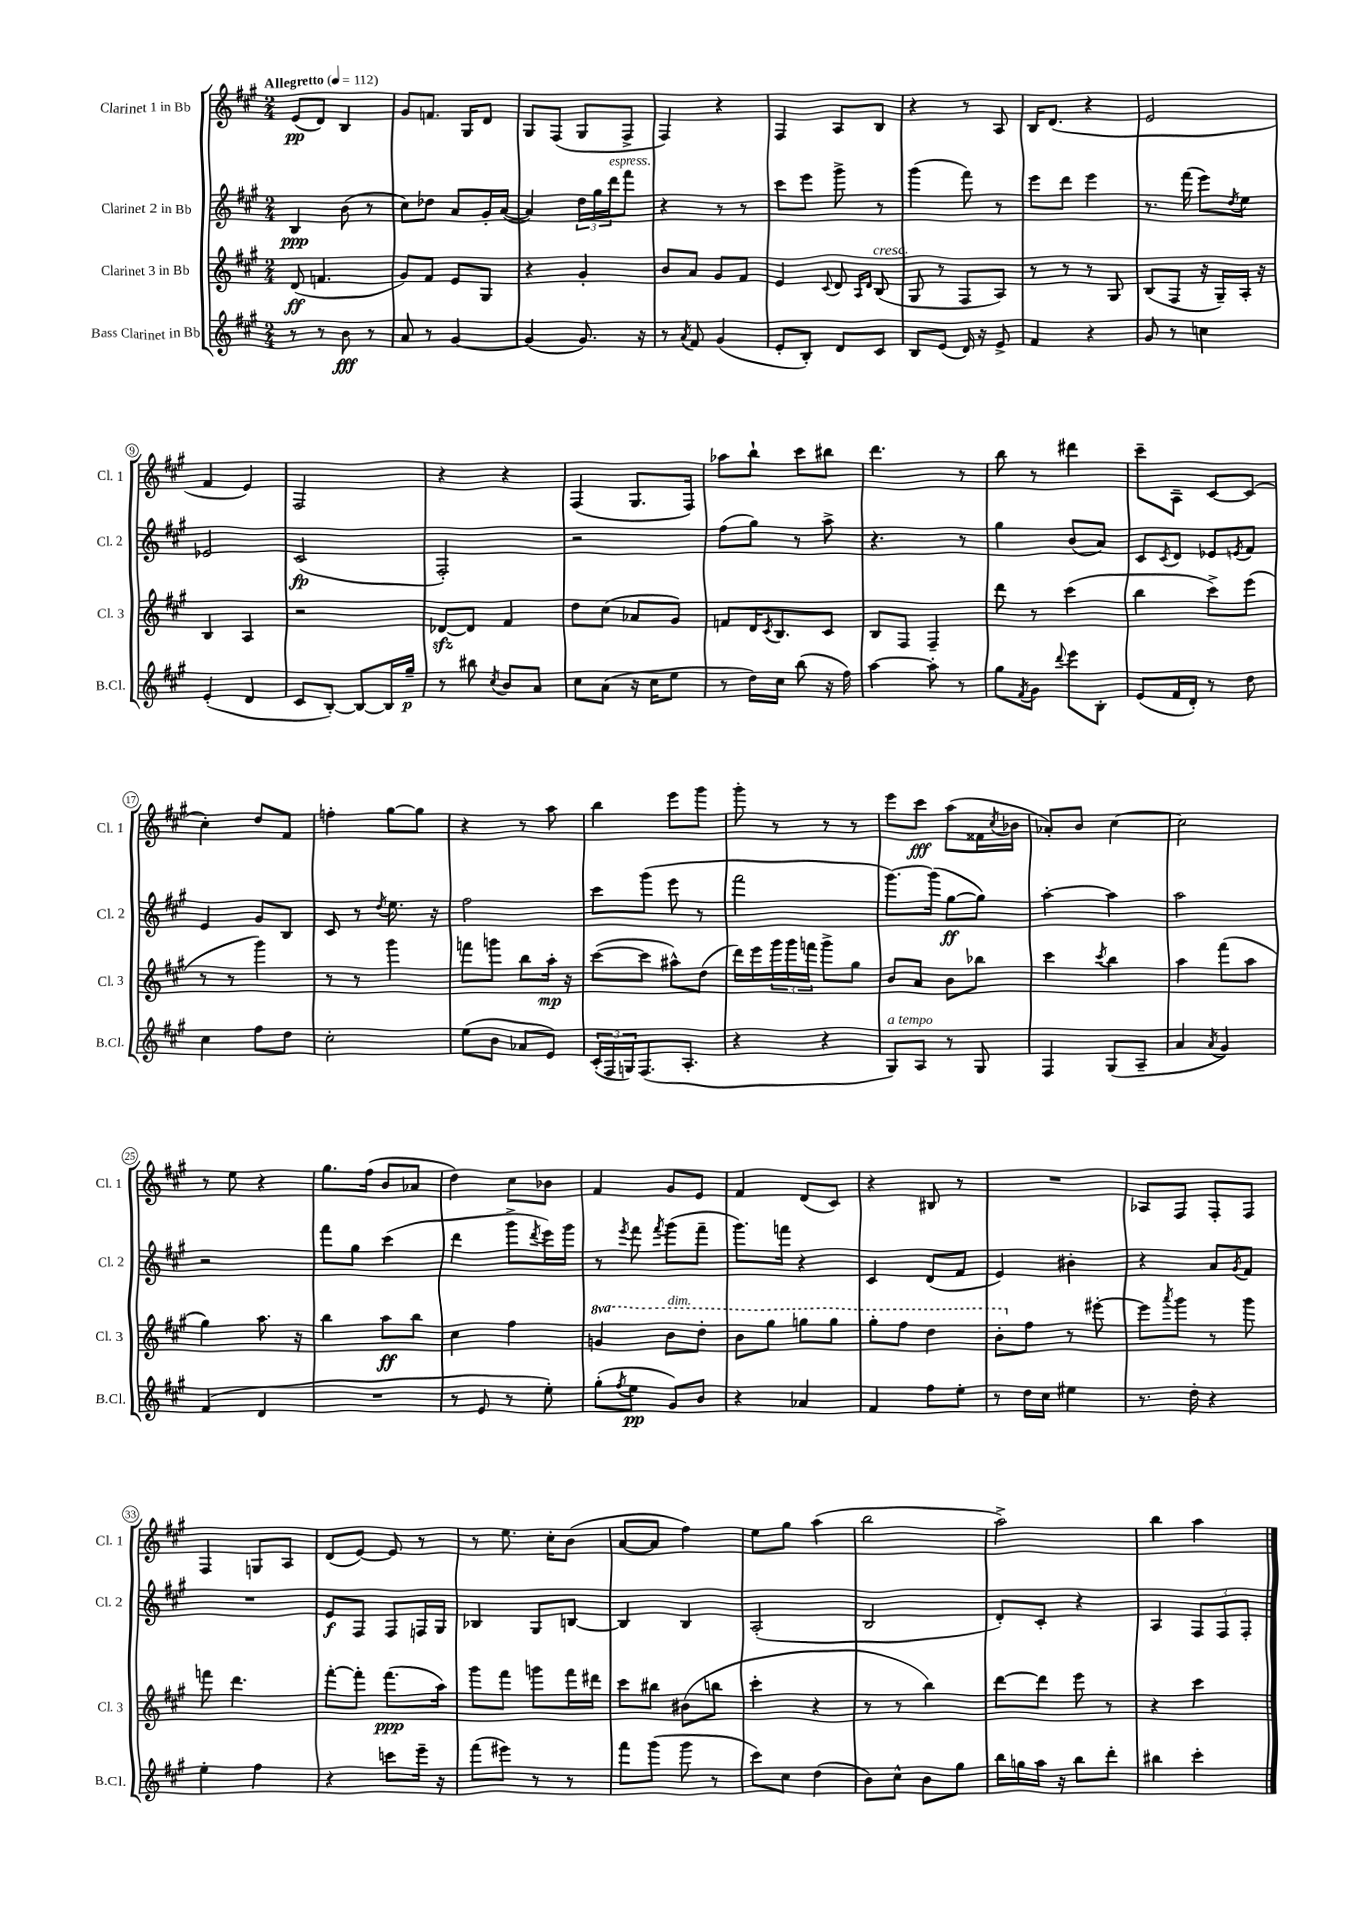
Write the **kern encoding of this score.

**kern	**dynam	**kern	**dynam	**kern	**dynam	**kern	**dynam
*part4	*part4	*part3	*part3	*part2	*part2	*part1	*part1
*staff4	*staff4	*staff3	*staff3	*staff2	*staff2	*staff1	*staff1
*I"Bass Clarinet in Bb	*	*I"Clarinet 3 in Bb	*	*I"Clarinet 2 in Bb	*	*I"Clarinet 1 in Bb	*
*I'B.Cl.	*	*I'Cl. 3	*	*I'Cl. 2	*	*I'Cl. 1	*
*clefG2	*	*clefG2	*	*clefG2	*	*clefG2	*
*k[f#c#g#]	*	*k[f#c#g#]	*	*k[f#c#g#]	*	*k[f#c#g#]	*
*M2/4	*	*M2/4	*	*M2/4	*	*M2/4	*
*MM112	*	*MM112	*	*MM112	*	*MM112	*
=1	=1	=1	=1	=1	=1	=1	=1
!	!	!	!	!	!	!LO:TX:a:B:t=Allegretto	!
8r	.	(8d/	ff	4B/	ppp	(8e/L	pp
8r	.	4.fn/	.	.	.	8d/J)	.
8b\	fff	.	.	(8b\	.	4B/	.
8r	.	.	.	8r	.	.	.
=2	=2	=2	=2	=2	=2	=2	=2
8a/	.	8g#/L)	.	8cc#\L)	.	8g#/L	.
8r	.	8f#/J	.	8dd-X\J	.	8.fn/J	.
[4g#/	.	8e/L	.	8a/L	.	.	.
.	.	.	.	.	.	16G#/KL	.
.	.	8G#/J	.	16g#'/L	.	8d/J	.
.	.	.	.	([16a/JJ	.	.	.
=3	=3	=3	=3	=3	=3	=3	=3
(4g#/]	.	4r	.	4a/])	.	8G#/L	.
.	.	.	.	.	.	(8F#/J	.
8.g#/)	.	4g#'/	.	24dd\LL	.	8G#/L	.
.	.	.	.	24gg#\	.	.	.
!	!	!	!	!LO:TX:a:i:t=espress.	!	!	!
.	.	.	.	24ddd\J	.	.	.
.	.	.	.	8fff#\J	.	8F#^/J	.
16r	.	.	.	.	.	.	.
=4	=4	=4	=4	=4	=4	=4	=4
8r	.	8b/L	.	4r	.	4F#/)	.
8qa/	.	.	.	.	.	.	.
8f#/	.	8a/J	.	.	.	.	.
(4g#/	.	8g#/L	.	8r	.	4r	.
.	.	8f#/J	.	8r	.	.	.
=5	=5	=5	=5	=5	=5	=5	=5
8e'/L	.	4e/	.	8ccc#\L	.	4F#/	.
8B'/J)	.	.	.	8eee\J	.	.	.
.	.	8qqc#/	.	.	.	.	.
8d/L	.	8d/	.	8ggg#^\	.	8A/L	.
.	.	16qqA/LL	.	.	.	.	.
.	.	16qqd/JJ	.	.	.	.	.
!	!	!LO:TX:a:i:t=cresc.	!	!	!	!	!
8c#/J	.	(8B/	.	8r	.	8B/J	.
=6	=6	=6	=6	=6	=6	=6	=6
8B/L	.	8G#/	.	(4ggg#\	.	4r	.
(8e/J	.	8r	.	.	.	.	.
16d/)	.	8F#/L	.	8fff#\)	.	8r	.
16r	.	.	.	.	.	.	.
8e^/	.	8A/J)	.	8r	.	8A/	.
=7	=7	=7	=7	=7	=7	=7	=7
4f#/	.	8r	.	8eee\L	.	16B/KL	.
.	.	.	.	.	.	(8.d/J	.
.	.	8r	.	8ddd\J	.	.	.
4r	.	8r	.	4eee\	.	4r	.
.	.	8G#/	.	.	.	.	.
=8	=8	=8	=8	=8	=8	=8	=8
8g#/	.	(8B/L	.	8.r	.	2e/	.
8r	.	8F#/J	.	.	.	.	.
.	.	.	.	(16fff#\	.	.	.
4ccn\	.	16r	.	8eee\L)	.	.	.
.	.	16G#~/LL)	.	.	.	.	.
.	.	.	.	8qdd/	.	.	.
.	.	16A'/JJ	.	8ee\J	.	.	.
.	.	16r	.	.	.	.	.
!!LO:LB:g=z
=9	=9	=9	=9	=9	=9	=9	=9
(4e'/	.	4B/	.	2e-X/	.	4f#/	.
4d/	.	4A/	.	.	.	4e/)	.
=10	=10	=10	=10	=10	=10	=10	=10
8c#/L	.	2r	.	(2c#/	fp	2F#/	.
[8B'/J)	.	.	.	.	.	.	.
8B/L_	.	.	.	.	.	.	.
16B/L]	.	.	.	.	.	.	.
16gg#~/JJ	p	.	.	.	.	.	.
=11	=11	=11	=11	=11	=11	=11	=11
8r	.	[8d-Xzz/L	.	2F#'/)	.	4r	.
8bb#X\	.	8d-/J]	.	.	.	.	.
8qcc#/	.	.	.	.	.	.	.
8b/L	.	4f#/	.	.	.	4r	.
8a/J	.	.	.	.	.	.	.
=12	=12	=12	=12	=12	=12	=12	=12
8cc#\L	.	8dd\L	.	2r	.	(4F#/	.
(8a\J	.	(8cc#\J	.	.	.	.	.
16r	.	8a-X/L	.	.	.	8.G#/L	.
16cc#\KL	.	.	.	.	.	.	.
8ee\J	.	8g#/J)	.	.	.	.	.
.	.	.	.	.	.	16F#/Jk)	.
=13	=13	=13	=13	=13	=13	=13	=13
8r	.	8fn/L	.	(8ff#\L	.	8aa-X\L	.
16dd\LL)	.	16d/K	.	8gg#\J)	.	8bb`\J	.
.	.	8qc#/	.	.	.	.	.
16cc#\JJ	.	8.B/	.	.	.	.	.
(8bb\	.	.	.	8r	.	8ccc#\L	.
16r	.	8c#/J	.	8aa^\	.	8bb#X\J	.
16ff#\)	.	.	.	.	.	.	.
=14	=14	=14	=14	=14	=14	=14	=14
[4aa\	.	8B/L	.	4.r	.	4.ddd\	.
.	.	8F#/J	.	.	.	.	.
8aa'\]	.	4F#~/	.	.	.	.	.
8r	.	.	.	8r	.	8r	.
=15	=15	=15	=15	=15	=15	=15	=15
8gg#\L	.	8ddd\	.	4gg#\	.	8bb\	.
8qf#/	.	.	.	.	.	.	.
8g#\J	.	8r	.	.	.	8r	.
8qqddd/	.	.	.	.	.	.	.
8eee\L	.	(4ccc#\	.	(8b/L	.	4ddd#X\	.
8B'\J	.	.	.	8a/J)	.	.	.
=16	=16	=16	=16	=16	=16	=16	=16
(8e/L	.	4bb\	.	8c#/L	.	8ccc#~\L	.
.	.	.	.	8qc#/	.	.	.
16f#/L	.	.	.	8d/J	.	8A~\J	.
16d'/JJ)	.	.	.	.	.	.	.
8r	.	8ccc#^\L)	.	8e-X/L	.	[8c#/L	.
.	.	.	.	8qen/	.	.	.
8dd\	.	(8eee\J	.	8f#/J	.	(8c#/J]	.
!!LO:LB:g=z
=17	=17	=17	=17	=17	=17	=17	=17
4cc#\	.	8r	.	4e/	.	4cc#'\)	.
.	.	8r	.	.	.	.	.
8ff#\L	.	4ggg#\)	.	8g#/L	.	8dd/L	.
8dd\J	.	.	.	8B/J	.	8f#/J	.
=18	=18	=18	=18	=18	=18	=18	=18
2cc#'\	.	8r	.	8c#/	.	4ffn'\	.
.	.	8r	.	8r	.	.	.
.	.	.	.	8qdd/	.	.	.
.	.	4ggg#\	.	8.ee\	.	[8gg#\L	.
.	.	.	.	.	.	8gg#\J]	.
.	.	.	.	16r	.	.	.
=19	=19	=19	=19	=19	=19	=19	=19
(8ee\L	.	8fffn\L	.	2ff#\	.	4r	.
8b\J	.	8gggn\J	.	.	.	.	.
8a-X/L	.	8bb\L	.	.	.	8r	.
8e/J)	.	16aa'\Jk	mp	.	.	8aa\	.
.	.	16r	.	.	.	.	.
=20	=20	=20	=20	=20	=20	=20	=20
(24c#'/LL	.	([8ccc#\L	.	8ccc#\L	.	4bb\	.
24F#/	.	.	.	.	.	.	.
24Gn/J)	.	.	.	.	.	.	.
(8.F#/	.	8ccc#\J]	.	(8ggg#\J	.	.	.
.	.	8aa#X^^\L)	.	8eee\	.	8eee\L	.
8.A'/J	.	.	.	.	.	.	.
.	.	(8dd\J	.	8r	.	8ggg#\J	.
=21	=21	=21	=21	=21	=21	=21	=21
4r	.	16ddd\LL)	.	2fff#\	.	8ggg#'\	.
.	.	16eee\	.	.	.	.	.
.	.	24ggg#\	.	.	.	8r	.
.	.	24ggg#\	.	.	.	.	.
.	.	24fffn\JJ	.	.	.	.	.
4r	.	8ggg#^\L	.	.	.	8r	.
.	.	8gg#\J	.	.	.	8r	.
=22	=22	=22	=22	=22	=22	=22	=22
!LO:TX:a:i:t=a tempo	!	!	!	!	!	!	!
8G#/L)	.	8b/L	.	[8.ggg#\L)	.	8eee\L	.
8A/J	.	8a/J	.	.	.	8ccc#\J	fff
.	.	.	.	(16ggg#\Jk]	.	.	.
8r	.	8b\L	.	[8gg#\L	ff	(8aa\L	.
8G#/	.	8bb-X\J	.	8gg#\J])	.	16f##X\L	.
.	.	.	.	.	.	8qcc#/	.
.	.	.	.	.	.	16b-X\JJ	.
=23	=23	=23	=23	=23	=23	=23	=23
4F#/	.	4ccc#\	.	[4aa'\	.	8a-X'/L)	.
.	.	.	.	.	.	8b/J	.
.	.	8qccc#/	.	.	.	.	.
(8G#/L	.	4bb\	.	4aa\]	.	[4cc#\	.
8A~/J	.	.	.	.	.	.	.
=24	=24	=24	=24	=24	=24	=24	=24
4a/	.	4aa\	.	2aa\	.	2cc#\]	.
8qa/	.	.	.	.	.	.	.
4g#/)	.	(8fff#\L	.	.	.	.	.
.	.	8aa\J	.	.	.	.	.
!!LO:LB:g=z
=25	=25	=25	=25	=25	=25	=25	=25
(4f#/	.	4gg#\)	.	2r	.	8r	.
.	.	.	.	.	.	8ee\	.
4d/	.	8.aa\	.	.	.	4r	.
.	.	16r	.	.	.	.	.
=26	=26	=26	=26	=26	=26	=26	=26
2r	.	4bb\	.	8fff#\L	.	8.gg#\L	.
.	.	.	.	8gg#\J	.	.	.
.	.	.	.	.	.	(16ff#\Jk	.
.	.	8aa\L	ff	(4ccc#\	.	8b/L	.
.	.	8bb\J	.	.	.	8a-X/J	.
=27	=27	=27	=27	=27	=27	=27	=27
8r	.	4cc#\	.	4ddd\	.	4dd\)	.
8e/	.	.	.	.	.	.	.
8r	.	4ff#\	.	8ggg#^\L	.	8cc#\L	.
.	.	.	.	8qddd/	.	.	.
8ee'\)	.	.	.	16eee\L)	.	8b-X\J	.
.	.	.	.	16ggg#\JJ	.	.	.
=28	=28	=28	=28	=28	=28	=28	=28
*	*	*8va	*	*	*	*	*
(8gg#'\L	.	4ggn/	.	8r	.	4f#/	.
8qff#/	.	.	.	8qeee/	.	.	.
8ee\J	pp	.	.	8fff#\	.	.	.
.	.	.	.	8qfff#/	.	.	.
!	!	!LO:TX:a:i:t=dim.	!	!	!	!	!
8g#/L)	.	8bb\L	.	(8ggg#\L	.	8g#/L	.
8b/J	.	8ddd'\J	.	8fff#~\J	.	8e/J	.
=29	=29	=29	=29	=29	=29	=29	=29
4r	.	8bb\L	.	8.ggg#\L)	.	4f#/	.
.	.	8ggg#\J	.	.	.	.	.
.	.	.	.	16fffn\Jk	.	.	.
4a-X/	.	8gggn\L	.	4r	.	(8d/L	.
.	.	8ggg\J	.	.	.	8c#/J)	.
=30	=30	=30	=30	=30	=30	=30	=30
4f#/	.	8ggg#'\L	.	4c#/	.	4r	.
.	.	8fff#\J	.	.	.	.	.
8ff#\L	.	4ddd\	.	(8d/L	.	8B#X/	.
8ee'\J	.	.	.	8f#/J	.	8r	.
=31	=31	=31	=31	=31	=31	=31	=31
8r	.	8bb'\L	.	4e/)	.	2r	.
*	*	*X8va	*	*	*	*	*
16dd\LL	.	8ff#\J	.	.	.	.	.
16cc#\JJ	.	.	.	.	.	.	.
4ee#X\	.	8r	.	4b#X'\	.	.	.
.	.	[8eee#X'\	.	.	.	.	.
=32	=32	=32	=32	=32	=32	=32	=32
8.r	.	8eee#\L]	.	4r	.	8A-X/L	.
.	.	8qaaa/	.	.	.	.	.
.	.	8ggg#\J	.	.	.	8F#/J	.
16dd'\	.	.	.	.	.	.	.
4r	.	8r	.	8a/L	.	8F#'/L	.
.	.	.	.	8qg#/	.	.	.
.	.	8ggg#\	.	8f#/J	.	8F#/J	.
!!LO:LB:g=z
=33	=33	=33	=33	=33	=33	=33	=33
4ee'\	.	8fffn\	.	2r	.	4F#/	.
.	.	4.ddd\	.	.	.	.	.
4ff#\	.	.	.	.	.	8Gn/L	.
.	.	.	.	.	.	8A/J	.
=34	=34	=34	=34	=34	=34	=34	=34
4r	.	[8fff#'\L	.	8e/L	f	(8d/L	.
.	.	8fff#'\J]	.	8F#/J	.	[8e/J)	.
8cccn\L	.	(8.fff#\L	ppp	8F#/L	.	8e/]	.
16eee~\Jk	.	.	.	16Fn/L	.	8r	.
16r	.	16aa\Jk)	.	16G#/JJ	.	.	.
=35	=35	=35	=35	=35	=35	=35	=35
(8fff#\L	.	8ggg#\L	.	4B-X/	.	8r	.
8eee#X\J)	.	8fff#\J	.	.	.	8.ee\	.
8r	.	8gggn\L	.	8G#/L	.	.	.
.	.	.	.	.	.	16cc#'\KL	.
8r	.	16fff#\L	.	[8Bn/J	.	(8b\J	.
.	.	16ddd#X\JJ	.	.	.	.	.
=36	=36	=36	=36	=36	=36	=36	=36
8fff#\L	.	8ccc#\L	.	4B/]	.	[8a/L	.
(8ggg#\J	.	8bb#X\J	.	.	.	8a/J]	.
8ggg#\	.	(8b#X\L	.	4B/	.	4ff#\)	.
8r	.	8bbn\J	.	.	.	.	.
=37	=37	=37	=37	=37	=37	=37	=37
8ccc#\L)	.	4ccc#'\	.	(2A'/	.	8ee\L	.
8cc#\J	.	.	.	.	.	8gg#\J	.
(4dd\	.	4r	.	.	.	(4aa\	.
=38	=38	=38	=38	=38	=38	=38	=38
8b\L)	.	8r	.	2B/	.	2bb\	.
8cc#^^\J	.	8r	.	.	.	.	.
8b\L	.	4bb\)	.	.	.	.	.
8gg#\J	.	.	.	.	.	.	.
=39	=39	=39	=39	=39	=39	=39	=39
16bb\LL	.	[8ddd\L	.	8d'/L)	.	2aa^\)	.
16ggn\	.	.	.	.	.	.	.
16aa\JJ	.	8ddd\J]	.	8c#'/J	.	.	.
16r	.	.	.	.	.	.	.
8bb\L	.	8eee\	.	4r	.	.	.
8ddd'\J	.	8r	.	.	.	.	.
=40	=40	=40	=40	=40	=40	=40	=40
4bb#X\	.	4r	.	4A/	.	4bb\	.
4ccc#'\	.	4ccc#\	.	12F#/L	.	4aa\	.
.	.	.	.	12F#/	.	.	.
.	.	.	.	12F#'/J	.	.	.
==	==	==	==	==	==	==	==
*-	*-	*-	*-	*-	*-	*-	*-
